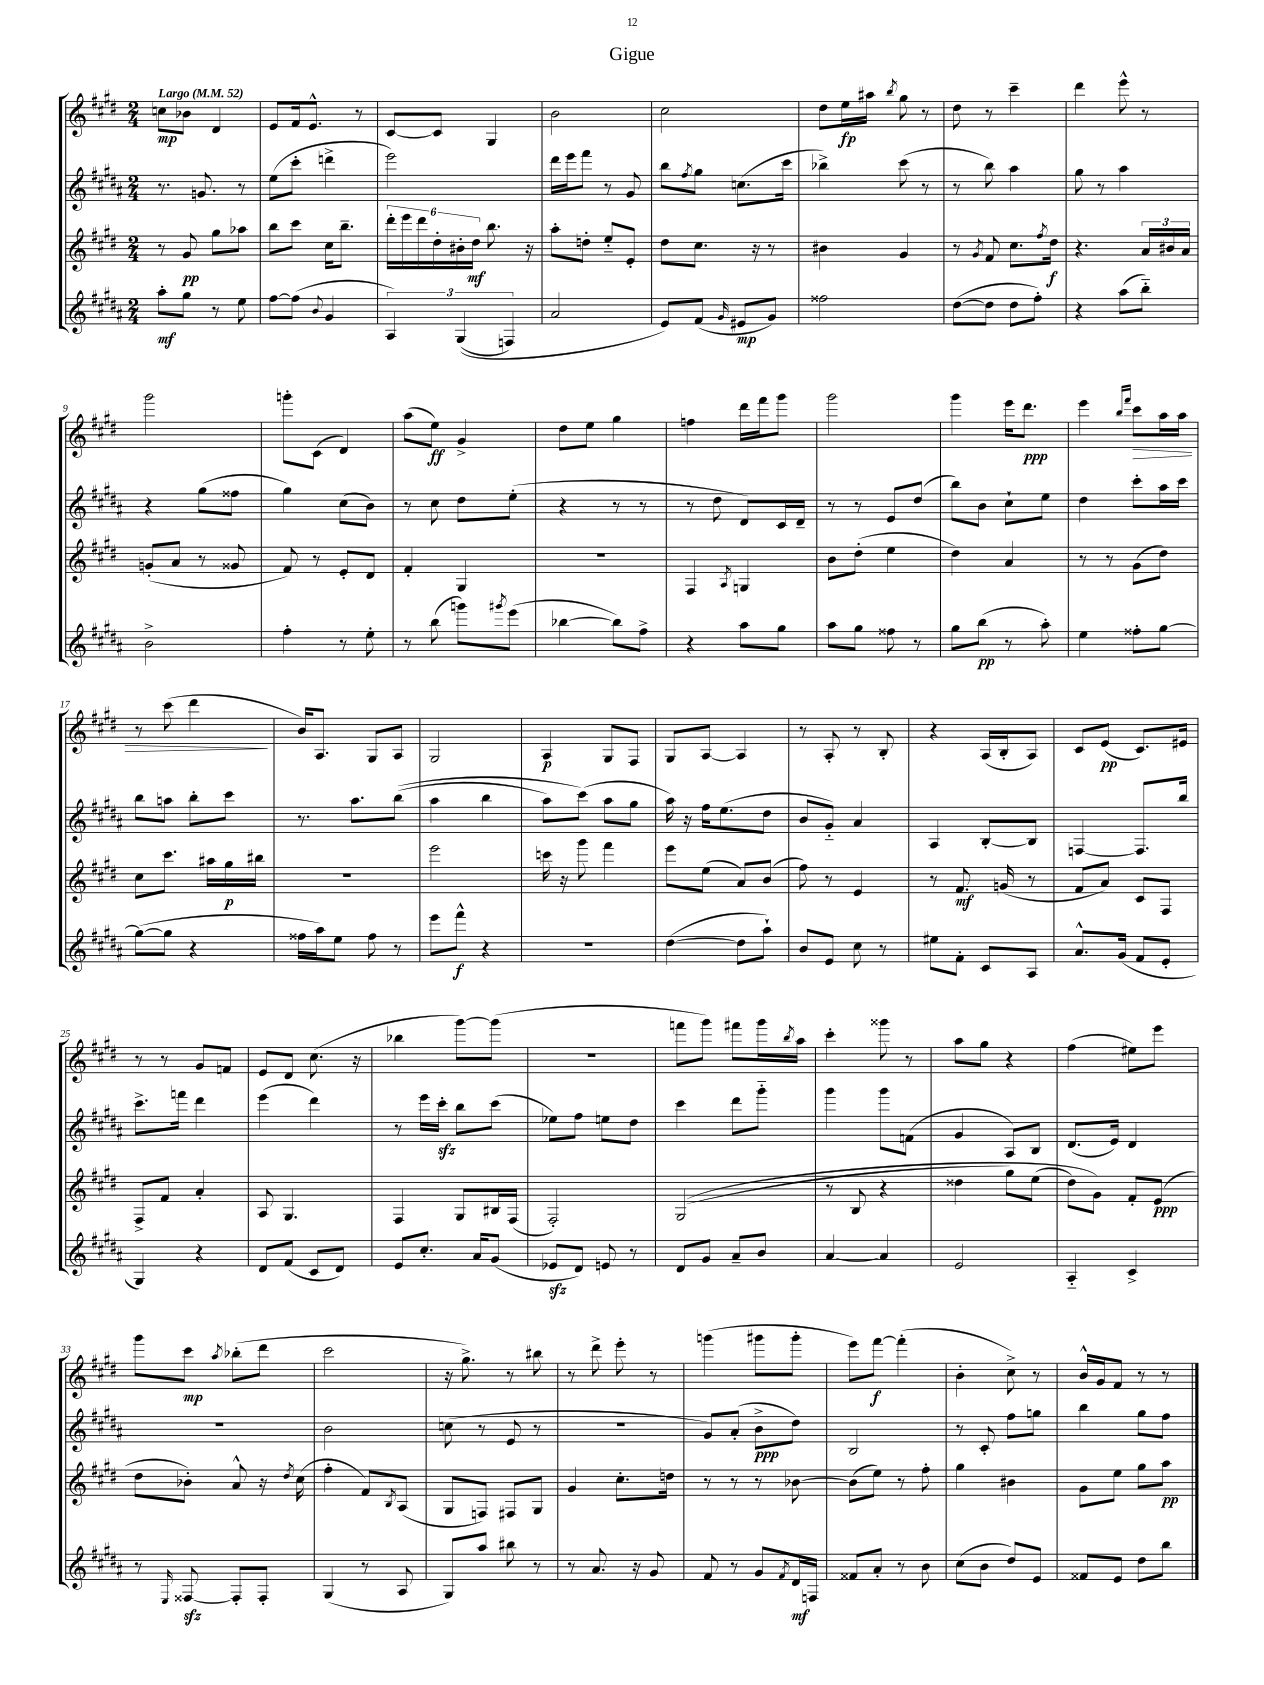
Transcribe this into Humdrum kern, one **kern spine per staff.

**kern	**kern	**kern	**kern
*staff4	*staff3	*staff2	*staff1
*clefG2	*clefG2	*clefG2	*clefG2
*k[f#c#g#d#a#]	*k[f#c#g#d#]	*k[f#c#g#d#a#]	*k[f#c#g#d#]
*M2/4	*M2/4	*M2/4	*M2/4
*MM52	*MM52	*MM52	*MM52
8aa#'	8r	8.r	8cc
8gg#	8g#	.	8b-
.	.	8.g	.
8r	8gg#	.	4d#
8ee	8aa-	8r	.
=	=	=	=
[8ff#	8bb	(8ee	8e
(8ff#]	8ccc#	8ccc#'	16f#
.	.	.	8.e^^
8qqb	.	.	.
4g#	16cc#	4ddd^	.
.	8.bb~	.	.
.	.	.	8r
=	=	=	=
6A#)	24ddd#'	2eee)	[8c#
.	24eee	.	.
.	24ddd#	.	.
.	24dd#'	.	8c#]
&((6G#	24b#'	.	.
.	24dd#	.	.
.	8.bb	.	4G#
6F)	.	.	.
.	16r	.	.
=	=	=	=
2a#	8aa'	16ddd#	2b
.	.	16eee	.
.	8dd'	8fff#	.
.	8ee'~	8r	.
.	8e'	8g#	.
=	=	=	=
8e&)	8dd#	8bb	2cc#
.	.	8qff#	.
(8f#	8.cc#	8gg#	.
16qqg#	.	.	.
8e#	.	(8.cc	.
.	16r	.	.
8g#)	8r	.	.
.	.	16ccc#	.
=	=	=	=
2ff##	4b#	4bb-^)	8dd#
.	.	.	16ee
.	.	.	16aa#
.	.	.	8qbb
.	4g#	(8ccc#	8gg#
.	.	8r	8r
=	=	=	=
([8dd#	8r	8r	8dd#
.	8qg#	.	.
8dd#]	8f#	8bb)	8r
8dd#	8.cc#	4aa#	4ccc#~
8ff#')	.	.	.
.	8qff#	.	.
.	16dd#	.	.
=	=	=	=
4r	4.r	8gg#	4ddd#
.	.	8r	.
(8aa#	.	4aa#	8eee^^
8bb'~)	24a	.	8r
.	24b#	.	.
.	24a	.	.
=	=	=	=
2b^	(8g'	4r	2ggg#
.	8a	.	.
.	8r	(8gg#	.
.	8g##	8ff##	.
=	=	=	=
4ff#'	8f#)	4gg#)	8ggg'
.	8r	.	(8c#
8r	8e'	(8cc#	4d#)
8ee'	8d#	8b)	.
=	=	=	=
8r	4f#'	8r	(8aa
(8bb	.	8cc#	8ee)
8ggg)	4G#	8dd#	4g#^
8qggg#	.	.	.
(8eee	.	(8ee'	.
=	=	=	=
[4bb-	2r	4r	8dd#
.	.	.	8ee
8bb-])	.	8r	4gg#
8ff#^	.	8r	.
=	=	=	=
4r	4F#	8r	4ff
.	.	8dd#	.
.	8qA	.	.
8aa#	4G	8d#)	16ddd#
.	.	.	16fff#
8gg#	.	16c#	8ggg#
.	.	16d#~	.
=	=	=	=
8aa#	8b	8r	2ggg#
8gg#	(8dd#'	8r	.
8ff##	4ee	8e	.
8r	.	(8dd#	.
=	=	=	=
8gg#	4dd#)	8bb)	4ggg#
(8bb	.	8b	.
8r	4a	8cc#`	16eee
.	.	.	8.ddd#
8aa#')	.	8ee	.
=	=	=	=
4ee	8r	4dd#	4eee
.	8r	.	.
.	.	.	16qqbb
.	.	.	16qqfff#
8ff##'	(8g#	8ccc#'	8ccc#
[8gg#	8dd#)	16aa#	16aa
.	.	16ccc#	16aa
=	=	=	=
(8gg#_	8cc#	8bb	8r
8gg#]	8.ccc#	8aa	(8ccc#
4r	.	8bb'	4ddd#
.	16aa#	.	.
.	16gg#	8ccc#	.
.	16bb#	.	.
=	=	=	=
16ff##	2r	8.r	16b)
16aa#)	.	.	8.A
8ee	.	.	.
.	.	8.aa#	.
8ff##	.	.	8G#
8r	.	&((8bb	8A
=	=	=	=
8eee	2eee	4aa#	2G#
8fff#^^	.	.	.
4r	.	4bb	.
=	=	=	=
2r	16ccc	8aa#)	4A
.	16r	.	.
.	8ggg#	(8ccc#&)	.
.	4fff#	8aa#	8G#
.	.	8gg#	8F#
=	=	=	=
([4dd#	8eee	16aa#)	8G#
.	.	16r	.
.	(8ee	16ff#	[8A
.	.	(8.ee	.
8dd#]	8a)	.	4A]
8aa#`)	(8b	8dd#	.
=	=	=	=
8b	8ff#)	8b	8r
8e	8r	8g#'~)	8A'
8cc#	4e	4a#	8r
8r	.	.	8B'
=	=	=	=
8ee#	8r	4A#	4r
8f#'	8.f#	.	.
8c#	.	[8B'	(16A
.	(16g	.	16B'
8A#	8r	8B]	8A)
=	=	=	=
8.a#^^	8f#	[4F	8c#
.	8a)	.	(8e
(16g#	.	.	.
8f#	8c#	8.F]	8.c#)
8e'	8F#	.	.
.	.	16bb	16e#
=	=	=	=
4G#)	8F#^	8.ccc#^	8r
.	8f#	.	8r
.	.	16fff	.
4r	4a'	4ddd#	8g#
.	.	.	8f
=	=	=	=
8d#	8A	(4eee	8e
(8f#	4.G#	.	8d#
8c#	.	4ddd#)	(8.cc#
8d#)	.	.	.
.	.	.	16r
=	=	=	=
8e	4F#	8r	4bb-
8.cc#'	.	16eee	.
.	.	16ccc#'	.
.	8G#	8bb	[8ggg#)
16a#	.	.	.
(8g#	16B#	(8ccc#	(8ggg#]
.	(16F#	.	.
=	=	=	=
8e-	2F#')	8ee-)	2r
8d#)	.	8ff#	.
8e	.	8ee	.
8r	.	8dd#	.
=	=	=	=
8d#	&((2G#	4ccc#	8fff
8g#	.	.	8ggg#)
8a#~	.	8ddd#	8fff#
8b	.	8ggg#'~	16ggg#
.	.	.	8qbb
.	.	.	16aa
=	=	=	=
[4a#	8r	4ggg#	4ccc#'
.	8B	.	.
4a#]	4r	8ggg#	8ggg##
.	.	(8f	8r
=	=	=	=
2e	4dd##	4g#	8aa
.	.	.	8gg#
.	8gg#)	8A#)	4r
.	(8ee	8B	.
=	=	=	=
4A#'~	8dd#)	(8.d#	(4ff#
.	8g#&)	.	.
.	.	16e)	.
4c#^	8f#'	4d#	8ee#)
.	(8e	.	8eee
=	=	=	=
8r	8dd#	2r	8ggg#
16qqE	.	.	.
[8F##	8b-')	.	8ccc#
.	.	.	8qaa
8F##']	8a^^	.	(8bb-'
8F##'	16r	.	8ddd#
.	8qdd#	.	.
.	(16cc#	.	.
=	=	=	=
(4G#	4ff#'	2b	2ccc#
8r	8f#)	.	.
.	8qB	.	.
8A#	(8A	.	.
=	=	=	=
8G#)	8G#	(8cc	16r
.	.	.	8.gg#^)
8aa#	8F)	8r	.
8bb#	8F#	8e	8r
8r	8G#	8r	8bb#
=	=	=	=
8r	4g#	2r	8r
8.a#	.	.	8ddd#^
.	8.cc#'	.	8eee'
16r	.	.	.
8g#	.	.	8r
.	16dd	.	.
=	=	=	=
8f#	8r	8g#)	(4ggg
8r	8r	(8a#'	.
8g#	8r	8b^	8ggg#
8qf#	.	.	.
16d#	[8b-	8dd#)	8ggg#'
16F	.	.	.
=	=	=	=
8f##	(8b-]	2B	8eee)
8a#'	8ee)	.	[8fff#
8r	8r	.	(4fff#']
8b	8ff#'	.	.
=	=	=	=
(8cc#	4gg#	8r	4b'
8b	.	8c#'	.
8dd#)	4b#	8ff#	8cc#^)
8e	.	8gg	8r
=	=	=	=
8f##	8g#	4bb	16b^^
.	.	.	16g#
8e	8ee	.	8f#
8dd#	8gg#	8gg#	8r
8bb	8aa	8ff#	8r
==	==	==	==
*-	*-	*-	*-
